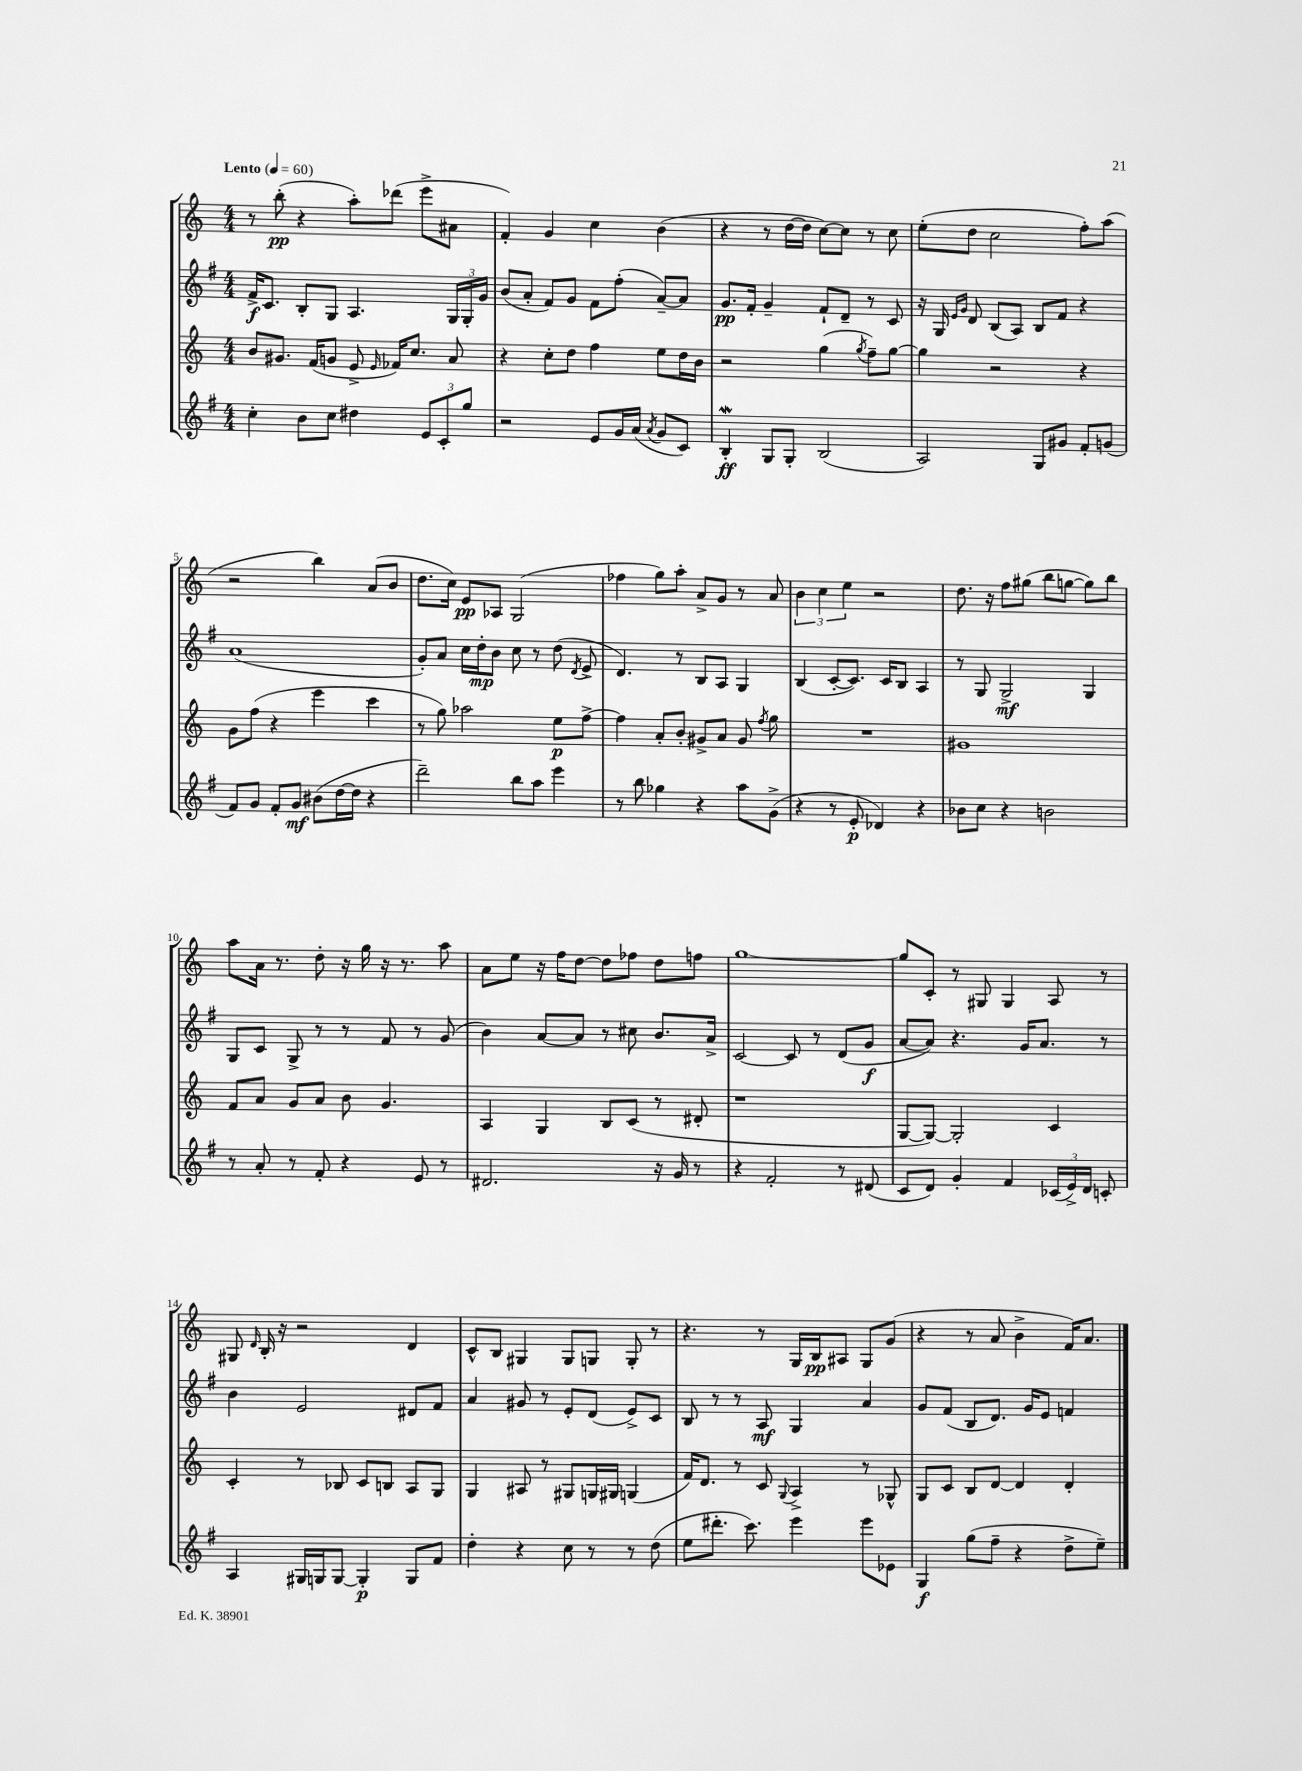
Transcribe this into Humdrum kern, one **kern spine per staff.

**kern	**kern	**kern	**kern
*staff4	*staff3	*staff2	*staff1
*clefG2	*clefG2	*clefG2	*clefG2
*k[f#]	*k[]	*k[f#]	*k[]
*M4/4	*M4/4	*M4/4	*M4/4
*MM60	*MM60	*MM60	*MM60
4cc'\	8b/L	16f#^/LK	8r
.	.	8.c/J	.
.	8.g#/J	.	(8bb'\
8b\L	.	8B'/L	4r
.	(16f/LK	.	.
8cc\J	8g/J	8G/J	.
4dd#\	8e^/	4.A/	8aa'\L)
.	16qqe/	.	.
.	16f-/LK)	.	(8ddd-\J
.	8.cc/J	.	.
12e/L	.	.	8eee^\L
12c'/	.	.	.
.	8a/	24G/LL	8a#\J
12gg/J	.	24G'/	.
.	.	24g/JJ	.
=	=	=	=
2r	4r	(8b/L	4f'/)
.	.	8a'/J	.
.	8cc'\L	8f#/L)	4g/
.	8dd\J	8g/J	.
8e/L	4ff\	8f#\L	4cc\
16g/L	.	(8ff#'\J	.
(16a/JJ	.	.	.
8qa/	.	.	.
8g/L	8ee\L	[8a~/L)	(4b\
8c/J)	16dd\L	8a/]J	.
.	16b\JJ	.	.
=	=	=	=
4B'/	2r	8.g/L	4r
.	.	16f#'/Jk	.
8G/L	.	4g~/	8r
8G'/J	.	.	[16dd\LL
.	.	.	16dd\]JJ
(2B/	(4gg\	8f#`/L	[8cc\L)
.	.	8d~/J	8cc\]J
.	8qgg/	.	.
.	8ff~\L)	8r	8r
.	[8gg\J	8c/	8cc\
=	=	=	=
2A/)	4gg\]	16r	(8ee'\L
.	.	16G/	.
.	.	16qqe/LL	.
.	.	16qqg/JJ	.
.	.	8d/	8dd\J
.	2r	(8B/L	2cc\
.	.	8A/J)	.
8G/L	.	8B/L	.
8g#/J	.	8f#/J	.
8f#'/L	4r	4r	8ff'\L)
(8g/J	.	.	(8aa\J
=	=	=	=
8f#/L)	8g\L	(1a	2r
8g/J	(8ff\J	.	.
8f#'/L	4r	.	.
8g/J	.	.	.
(8b#\L	4eee\	.	4bb\)
[16dd\L	.	.	.
16dd\]JJ	.	.	.
4r	4ccc\	.	(8a/L
.	.	.	8b/J
=	=	=	=
2ddd~\)	8r	8g'/L)	8.dd\L
.	8gg\)	8a/J	.
.	.	.	16cc\Jk)
.	2aa-\	16cc\LL	8e/L
.	.	16dd'\J	.
.	.	8b\J	8A-/J
8bb\L	.	8cc\	(2G/
8aa\J	.	8r	.
4eee\	8ee\L	(8dd\	.
.	.	8qd/	.
.	[8ff^\J	8e^/	.
=	=	=	=
8r	4ff\]	4.d/)	4ff-\
8bb\	.	.	.
4gg-\	8a'/L	.	8gg\L)
.	8b'/J	8r	8aa'\J
4r	8g#^/L	8B/L	8a^/L
.	8a/J	8A/J	8g/J
8aa\L	8g#/	4G/	8r
.	8qff/	.	.
(8g^\J	8gg\	.	8a/
=	=	=	=
4r	1r	(4B/	6b\
.	.	.	6cc\
8r	.	[8c'/L	.
.	.	.	6ee\
8e'/	.	8.c/]J)	.
4d-/)	.	.	2r
.	.	16c/LK	.
.	.	8B/J	.
4r	.	4A/	.
=	=	=	=
8b-\L	1g#	8r	8.dd\
8cc\J	.	8G/	.
.	.	.	16r
4r	.	2G^/	8ff\L
.	.	.	(8gg#\J
2b\	.	.	8bb\L
.	.	.	[8gg\J
.	.	4G/	8gg\]L)
.	.	.	8bb\J
=	=	=	=
8r	8f/L	8G/L	8aa\L
8a'/	8a/J	8c/J	16a\Jk
.	.	.	8.r
8r	8g/L	8G^/	.
8f#'/	8a/J	8r	8dd'\
4r	8b\	8r	16r
.	.	.	16gg\
.	4.g/	8f#/	16r
.	.	.	8.r
8e/	.	8r	.
8r	.	(8g/	8aa\
=	=	=	=
2.d#/	4A/	4b\)	8a\L
.	.	.	8ee\J
.	4G/	[8a/L	16r
.	.	.	16ff\LK
.	.	8a/]J	[8dd\J
.	8B/L	8r	8dd\]L
.	(8c/J	8cc#\	8ff-\J
16r	8r	8.b/L	8dd\L
16g/	.	.	.
8r	8d#'/	.	8ff\J
.	.	16a^/Jk	.
=	=	=	=
4r	1r	[2c/	[1gg
2f#'/	.	.	.
.	.	8c/]	.
.	.	8r	.
8r	.	(8d/L	.
(8d#/	.	8g/J	.
=	=	=	=
8c/L	[8G/L	[8a/L	8gg/]L
8d/J)	8G/_J)	8a/]J)	8c'/J
4g'/	2G'/]	4.r	8r
.	.	.	8G#/
4f#/	.	.	4G#/
.	.	16g/LK	.
.	.	8.a/J	.
(24c-/LL	4c/	.	8A/
24e^/)	.	.	.
24d/JJ	.	.	.
8c'/	.	8r	8r
=	=	=	=
4A/	4c'/	4b\	8G#/
.	.	.	16qqd/
.	.	.	16B'/
.	.	.	16r
16G#/LL	8r	2e/	2r
16G/J	.	.	.
[8G/J	8B-/	.	.
4G'/]	8c/L	.	.
.	8B/J	.	.
8G/L	8A/L	8d#/L	4d/
8f#/J	8G/J	8f#/J	.
=	=	=	=
4dd'\	4G/	4a/	8c^^/L
.	.	.	8B/J
4r	8A#/	8g#/	4G#/
.	8r	8r	.
8cc\	8G#/L	8e'/L	8G#/L
8r	16G/L	(8d/J	8G/J
.	16G#/JJ	.	.
8r	(4G/	8e^/L)	8G'/
(8dd\	.	8c/J	8r
=	=	=	=
8ee\L	16f/LK)	8B/	4.r
.	8.d/J	.	.
8.ddd#'\J	.	8r	.
.	8r	8r	.
8.ccc\)	.	.	.
.	8c/	8A/	8r
.	8qqG/	.	.
4eee\	4A^/	4G/	16G/LL
.	.	.	16B/J
.	.	.	8A#/J
8eee\L	8r	4a/	8G/L
8e-\J	8G-^^/	.	(8g/J
=	=	=	=
4G/	8G/L	8g/L	4r
.	8c/J	(8f#/J	.
(8gg\L	8B/L	8B/L	8r
8ff#~\J	[8d/J	8.d/J)	8a/
4r	4d/]	.	4b^\
.	.	16g/LK	.
.	.	8e/J	.
8dd^\L	4d'/	4f/	16f/LK)
.	.	.	8.a/J
8ee~\J)	.	.	.
==	==	==	==
*-	*-	*-	*-
